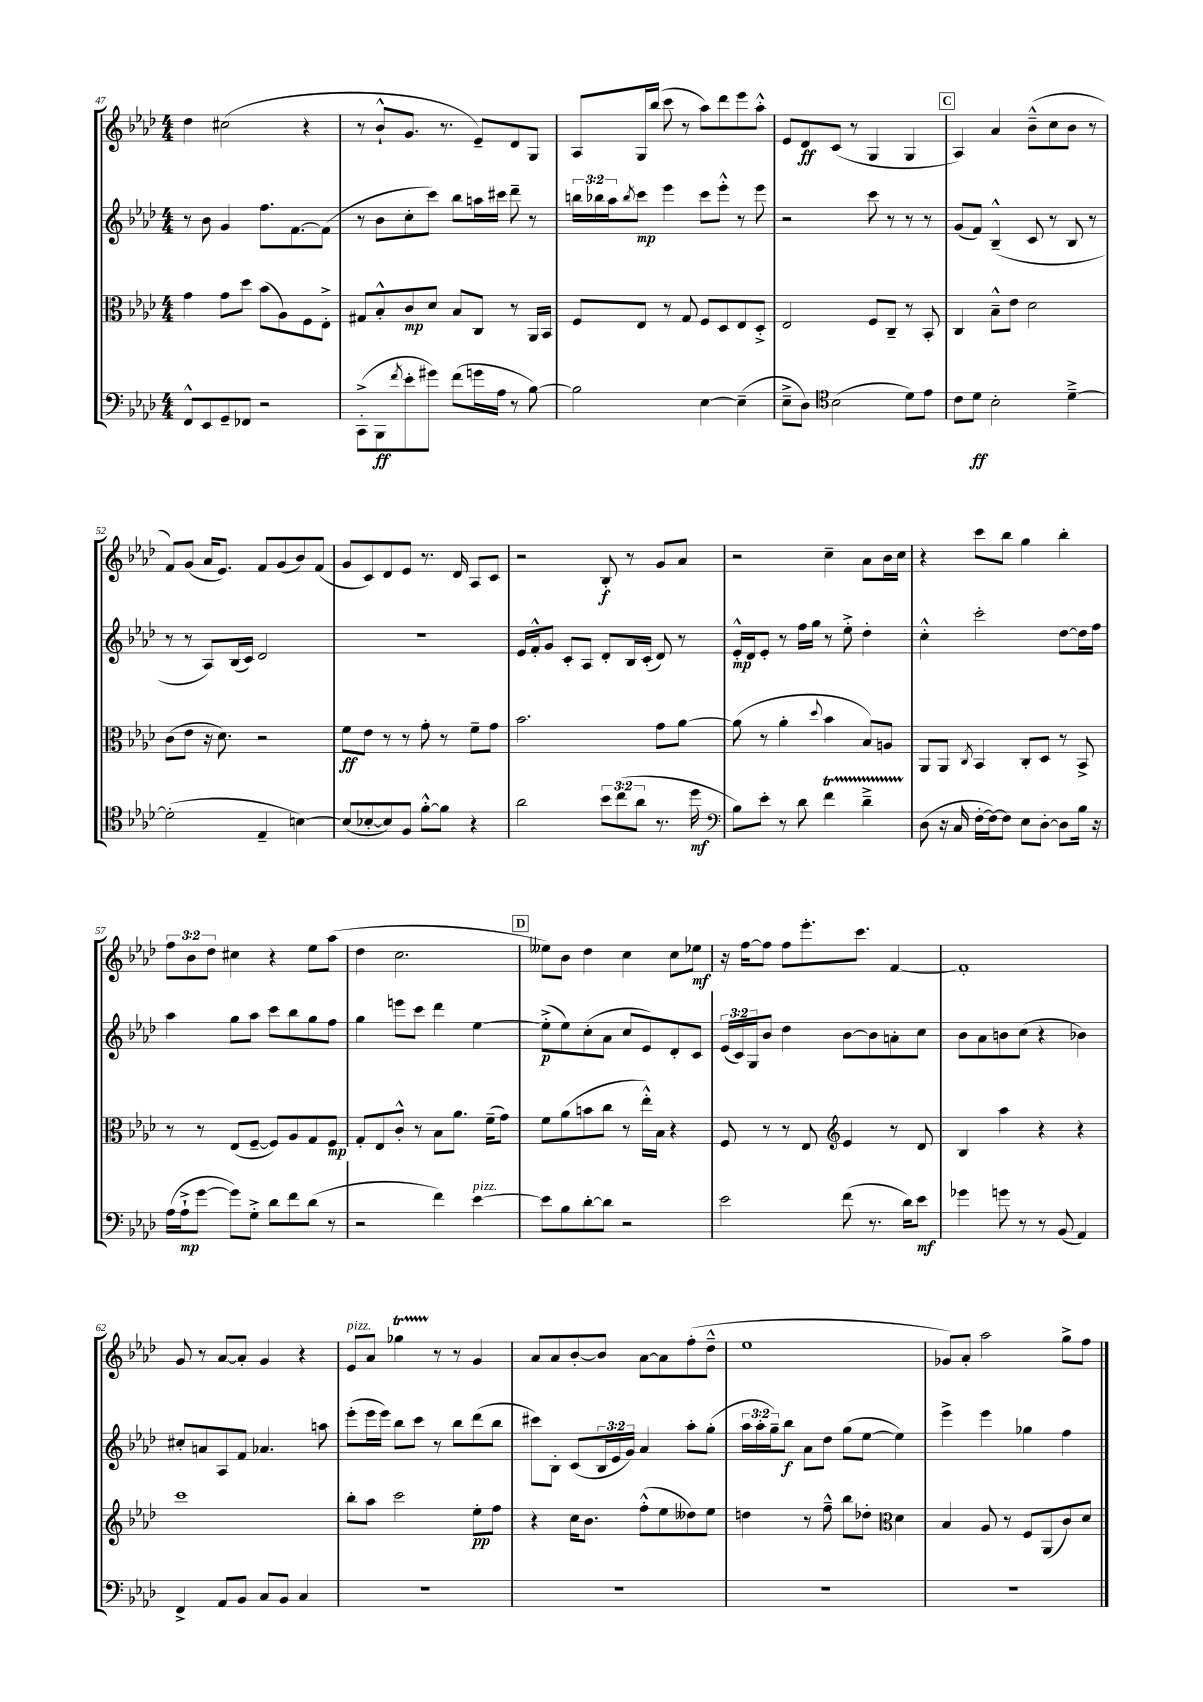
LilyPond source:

<<
\new StaffGroup <<
\new Staff = "s0" {
    \clef treble \key aes \major \numericTimeSignature \time 4/4 \override Staff.TupletNumber.text = #tuplet-number::calc-fraction-text
    des''4 cis''2( r4 |
    r8 bes'8-!-^ g'8. r8. ees'8--) des'8 g8 |
    aes8 g16 bes''16( c'''8 r8 aes''8) des'''8 ees'''8 aes''8-.-^ |
    ees'8 des'8\ff c'8( r8 g4 g4 |
    \mark \markup { \box "C" } aes4) aes'4 bes'8---^( c''8 bes'8 r8 |
    f'8) g'8( aes'16 ees'8.) f'8 g'8( bes'8) f'8( |
    g'8 c'8) des'8 ees'8 r8. des'16 aes8 c'8 |
    r2 bes8-.\f r8 g'8 aes'8 |
    r2 c''4-- aes'8 bes'16 c''16 |
    r4 c'''8 bes''8 g''4 bes''4-. |
    \tuplet 3/2 { f''8 bes'8 des''8 } cis''4 r4 ees''8 aes''8( |
    des''4 c''2. |
    \mark \markup { \box "D" } eeses''8) bes'8 des''4 c''4 c''8 ees''8\mf |
    r16 f''16~ f''8 f''8 ees'''8.-. c'''8. f'4~ |
    f'1-. |
    g'8 r8 aes'8~ aes'8-. g'4 r4 |
    ees'8^\markup { \italic "pizz." } aes'8 ges''4\startTrillSpan r8\stopTrillSpan r8 g'4 |
    aes'8 aes'8 bes'8~-. bes'8 aes'8~ aes'8 f''8-.( des''8---^ |
    ees''1 |
    ges'8) aes'8-. aes''2 g''8-> f''8 \bar "|." |
}
\new Staff = "s1" {
    \clef treble \key aes \major \numericTimeSignature \time 4/4 \override Staff.TupletNumber.text = #tuplet-number::calc-fraction-text
    r8 bes'8 g'4 f''8. f'8.~ f'8( |
    r8 bes'8 c''8-. c'''8) bes''8 a''16 cis'''16 des'''8-- r8 |
    \tuplet 3/2 { b''16 bes''16 aes''16 } \acciaccatura { bes''8 } c'''8\mp ees'''4 c'''8 ees'''8-.-^ r8 ees'''8 |
    r2 c'''8 r8 r8 r8 |
    \mark \markup { \box "C" } g'8( f'8) bes4---^( c'8 r8 bes8 r8 |
    r8 r8 aes8) bes16( c'16) des'2 |
    R1 |
    ees'16 f'16-.-^ g'8 c'8-. aes8 des'8-. bes16 c'16-.( des'8) r8 |
    ees'16-.-^\mp des'16 ees'8-. r8 f''16 g''16 r8 ees''8-.-> des''4-. |
    c''4-.-^ c'''2-. des''8~ des''16 f''16 |
    aes''4 g''8 aes''8 c'''8 bes''8 g''8 f''8 |
    g''4 e'''8 c'''8 des'''4 ees''4~ |
    \mark \markup { \box "D" } ees''8-.->\p( ees''8) c''8-.( aes'8 c''8 ees'8) des'8-. c'8 |
    \tuplet 3/2 { ees'16( c'16) g16 } bes'8 des''4 bes'8~ bes'8 a'8-. c''8 |
    bes'8 aes'8 b'8 c''8( r4 bes'4) |
    cis''8-. a'8 aes8 f'8 aes'4. a''8 |
    ees'''8-.( ees'''16 ees'''16) bes''8 c'''8 r8 bes''8 des'''8( bes''8 |
    cis'''8) bes8-. c'8( \tuplet 3/2 { bes16 ees'16 g'16) } aes'4 aes''8-. g''8-.( |
    \tuplet 3/2 { aes''16 aes''16-. g''16--) } bes''8\f aes'8 des''8 g''8( ees''8~ ees''4) |
    ees'''4-> ees'''4 ges''4 f''4 \bar "|." |
}
\new Staff = "s2" {
    \clef alto \key aes \major \numericTimeSignature \time 4/4
    g'4 g'8 des''8 bes'8( aes8) f8 ees8-.-> |
    gis8 bes8-.-^ c'8\mp des'8 bes8 c8 r8 aes,16 bes,16 |
    f8 ees8 r8 g8 f8 des8 ees8 des8-.-> |
    ees2 f8 c8-- r8 bes,8-. |
    \mark \markup { \box "C" } c4 bes8---^ ees'8 des'2 |
    c'8( ees'8 r16 des'8.) r2 |
    f'8\ff ees'8 r8 r8 g'8-. r8 f'8-- g'8 |
    bes'2. g'8 aes'8~ |
    aes'8( r8 aes'4-. \appoggiatura { des''8 } bes'4 bes8) a8 |
    aes,8 aes,8 \acciaccatura { c8 } bes,4 c8-. des8 r8 bes,8-> |
    r8 r8 ees8( f8~-- f8) aes8 g8 f8\mp |
    g8-. ees8 c'8-.-^ r8 bes8 aes'8. f'16--( g'8) |
    \mark \markup { \box "D" } f'8 aes'8( b'8 c''8 r8 ees''16-.-^) bes16 r4 |
    f8 r8 r8 ees8 \clef treble ees'4 r8 des'8 |
    bes4 aes''4 r4 r4 |
    c'''1 |
    bes''8-. aes''8 c'''2 ees''8-.\pp f''8 |
    r4 c''16 bes'8. f''8-.-^( ees''8 deses''8) ees''8 |
    d''4 r8 f''8---^ bes''8 des''8-. \clef alto des'4 |
    bes4 aes8 r8 f8 aes,8( c'8) des'8 \bar "|." |
}
\new Staff = "s3" {
    \clef bass \key aes \major \numericTimeSignature \time 4/4 \override Staff.TupletNumber.text = #tuplet-number::calc-fraction-text
    f,8-^ ees,8 g,8-- fes,8 r2 |
    c,8-.->( bes,,8\ff \acciaccatura { f'8 } ees'8-. gis'8) f'8( g'16 aes16 r8 bes8~) |
    bes2 ees4~ ees4--( |
    ees8---> des8) \clef tenor bes2( des'8) ees'8 |
    \mark \markup { \box "C" } c'8 des'8\ff bes2-. des'4~---> |
    des'2-.( ees4-- b4~) |
    b8( bes8~-. bes8) f8 f'8~-.-^ f'8 r4 |
    aes'2 \tuplet 3/2 { bes'8 c''8( aes'8 } r8. des''16\mf |
    \clef bass bes8) ees'8-. r8 des'8 f'4\startTrillSpan des'4---> |
    des8\stopTrillSpan( r16 c16 f16~-. f16~) f8 ees8 des8~-. des8 bes16 r16 |
    aes16( aes16-!->\mp g'8~ g'8) g8-.-> des'8 f'8 des'8( r8 |
    r2 f'4) ees'4~^\markup { \italic "pizz." } |
    \mark \markup { \box "D" } ees'8 bes8 des'8~-. des'8 r2 |
    ees'2 f'8( r8. des'16) ees'8\mf |
    ges'4 g'8 r8 r8 bes,8( aes,4) |
    f,4-> aes,8 bes,8 c8 bes,8 c4 |
    R1 |
    R1 |
    R1 |
    R1 \bar "|." |
}
>>
>>
\layout { \context { \Score currentBarNumber = #47 } }
